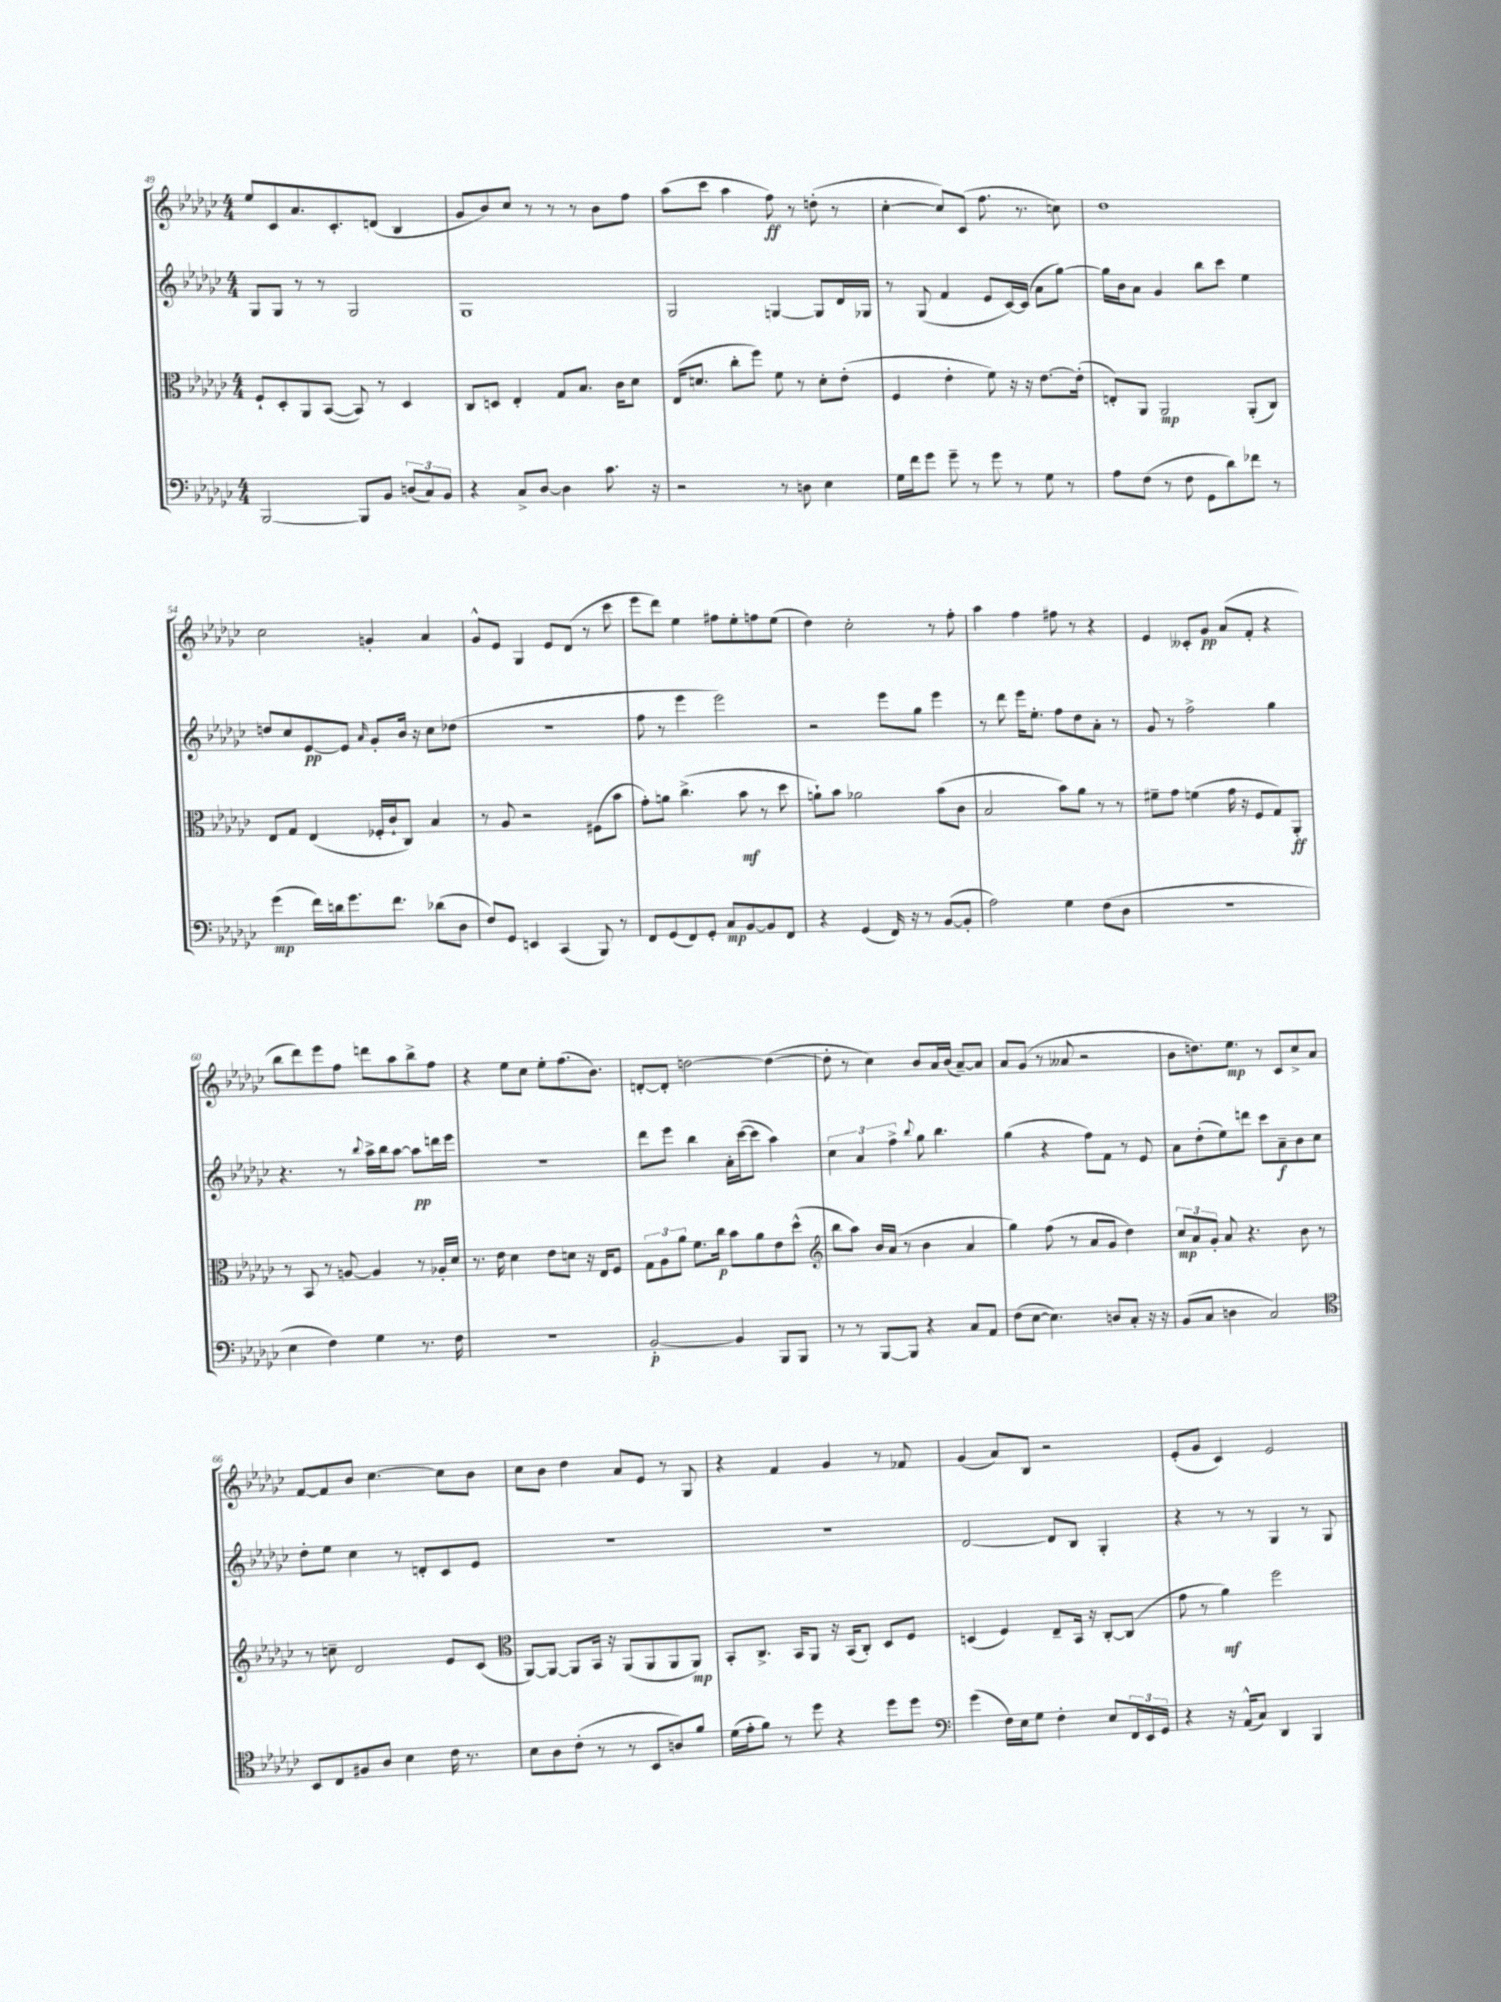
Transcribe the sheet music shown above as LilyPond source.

<<
\new StaffGroup <<
\new Staff = "s0" {
    \clef treble \key ges \major \numericTimeSignature \time 4/4
    ees''8 ces'8 aes'8. ces'8.-. d'8( bes4 |
    ges'8 bes'8) ces''8 r8 r8 r8 bes'8 f''8 |
    aes''8( ces'''8 aes''4 f''8\ff) r8 d''8-.( r8 |
    ces''4~-. ces''8) ces'8( f''8. r8. c''8) |
    des''1 |
    ces''2 g'4-. aes'4 |
    ges'8-^ ees'8 ges4 ees'8 des'8( r8 ces'''8 |
    ees'''8 des'''8) ees''4 fis''8 ees''8-. f''8 ees''8( |
    des''4) ces''2-. r8 f''8-. |
    aes''4 f''4 fis''8 r8 r4 |
    ees'4 ceses'8-. ges'8\pp aes'8( f'8-. r4 |
    bes''8 des'''8) ees'''8 f''8 d'''8 aes''8 bes''8-> f''8 |
    r4 ees''8 ces''8 ees''8-. f''8.( bes'8.) |
    d'8~-. d'8-. d''2~ d''4~( |
    d''8-. r8 ces''4) bes'8 aes'16 bes'16( aes'8~--) aes'8 |
    aes'8 ges'8( r8 aeses'8 r2 |
    bes'8 d''8.) ees''8.\mp r8 ces'8 ces''8-> aes'8 |
    f'8~ f'8 bes'8 ces''4.~ ces''8 bes'8 |
    ces''8 bes'8 des''4 aes'8 ees'8 r8 ges8 |
    r4 f'4 ges'4 r8 fes'8 |
    ges'4( aes'8) bes8 r2 |
    ees'8-.( ges'8 ces'4) ees'2 \bar "|." |
}
\new Staff = "s1" {
    \clef treble \key ges \major \numericTimeSignature \time 4/4
    ges8 ges8 r8 r8 ges2 |
    ges1 |
    ges2 g4~ g8 des'16 ges16 |
    r8 ges8( f'4 ees'8 ces'16~) ces'16( aes'8 ges''8~) |
    ges''16 bes'16 aes'8 ges'4 bes''8 ces'''8 ees''4 |
    d''8 ces''8 ees'8~\pp ees'8 \grace { aes'16 } ges'8-. bes'16 r16 ces''8 des''8( |
    R1 |
    f''8 r8 ees'''4 ees'''2) |
    r2 ees'''8 ges''8 ees'''4 |
    r8 des'''8 ees'''16 ees''8.-. f''8 des''8 aes'8-. r8 |
    ges'8 r8 f''2-> ges''4 |
    r4. r8 \appoggiatura { bes''8 } aes''16-> bes''16 aes''8~ aes''8\pp d'''16 ees'''16 |
    r1 |
    des'''8 ees'''8 bes''4 aes'16-. ces'''16~( ces'''8 aes''4) |
    \tuplet 3/2 { ces''4 aes'4 f''4-> } \appoggiatura { bes''8 } ges''8 bes''4. |
    ges''4( r4 f''8) f'8 r8 ees'8 |
    aes'8 des''8-.( ees''8) d'''8 ces'''8 aes'8--\f bes'8 ces''8 |
    des''8-. ees''8 ces''4 r8 d'8-. ces'8 ees'8 |
    R1 |
    R1 |
    des'2~ des'8 bes8 ges4-. |
    r4 r8 r8 ges4 r8 ges8 \bar "|." |
}
\new Staff = "s2" {
    \clef alto \key ges \major \numericTimeSignature \time 4/4
    f8-! des8-. aes,8 bes,8~( bes,8) r8 des4 |
    ces8 d8 ees4-. ges8 bes8. ces'16 des'8 |
    ees16( d'8. ces''8-. f''8) f'8 r8 d'8-. ees'8-.( |
    f4 ees'4-. f'8) r16 r16 ees'8.~ ees'16-.( |
    e8-.) aes,8 aes,2\mp aes,8-.( ces8) |
    ees8 ges8 ees4( fes16-. ces'16-! ces8) bes4 |
    r8 aes8 r2 fis8( bes'8 |
    ges'8-.) a'8 ces''4.->( bes'8\mf r8 des''8 |
    a'8-!) bes'8 aes'2 bes'8( ces'8 |
    bes2 bes'8) aes'8 r8 r8 |
    fis'8-- ges'8 f'4( ges'16 r16 f8 ges8) aes,8-.\ff |
    r8 bes,8 r8 a8~ a4 r8 aes16-. des'16 |
    r8. ees'16 des'4 ees'8 d'8 r16 ees16 f8 |
    \tuplet 3/2 { ges8 aes8 aes'8 } f'8. ces''16\p bes'8 aes'8 ees'8 des''8-^( |
    \clef treble bes''8 aes''8) bes'16 aes'16( r8 bes'4 aes'4 |
    ges''4) f''8( r8 aes'8 ges'8 des''4) |
    \tuplet 3/2 { ces''8\mp aes'8 ges'8-. } aes'8 r4. bes'8 r8 |
    r8 c''8-- des'2 ees'8 ces'8( |
    \clef alto aes,8~) aes,8~ aes,8 bes,16 r16 aes,8( aes,8 aes,8 aes,8\mp) |
    bes,8-. ces8.-> bes,16 aes,8 r16 bes,16( ces8-.) des8 f8 |
    d4( f4) ees8-- bes,16 r16 ces8~-. ces8( |
    ges'8 r8 aes'4\mf) f''2 \bar "|." |
}
\new Staff = "s3" {
    \clef bass \key ges \major \numericTimeSignature \time 4/4
    bes,,2~ bes,,8 bes,8 \tuplet 3/2 { d8( ces8) bes,8 } |
    r4 ces8-> des8~ des4 ces'8. r16 |
    r2 r8 d8 ees4 |
    ges16 f'16 ges'8 ges'8-- r8 ges'8 r8 ges8 r8 |
    aes8 f8( r8 f8 ges,8 des'8) fes'8 r8 |
    ges'4\mp( f'16) d'16 ges'8. f'8. des'8( des8 |
    f8) ges,8 e,4 ces,4( bes,,8) r8 |
    f,8 ges,8( f,8) ges,8-. ces8\mp bes,8~ bes,8 f,8 |
    r4 ges,4( f,16) r16 r8 bes,8~( bes,8-. |
    aes2) ges4 f8( des8 |
    R1 |
    ees4 f4) ges4 r8. f16 |
    r1 |
    bes,2~-.\p bes,4 bes,,8 bes,,8 |
    r8 r8 bes,,8~ bes,,8 r4 ces8 aes,8 |
    f8( ees8~ ees4.) d8 ces8-. r16 r16 |
    bes,8( ces8 d4 ces2) |
    \clef tenor bes,8 ces8 fis8 aes8 bes4 ces'16 r8. |
    bes8 aes8 ces'8-.( r8 r8 bes,8 a8) f'8 |
    des'16( ees'16-. f'8) r8 des''8 r4 des''8 des''8 |
    \clef bass ges'4( f16) ees16 ges8 f4-. ees8 \tuplet 3/2 { f,16 ees,16 ges,16 } |
    r4 r16 aes,16-^( ces8) des,4 bes,,4 \bar "|." |
}
>>
>>
\layout { \context { \Score currentBarNumber = #49 } }
